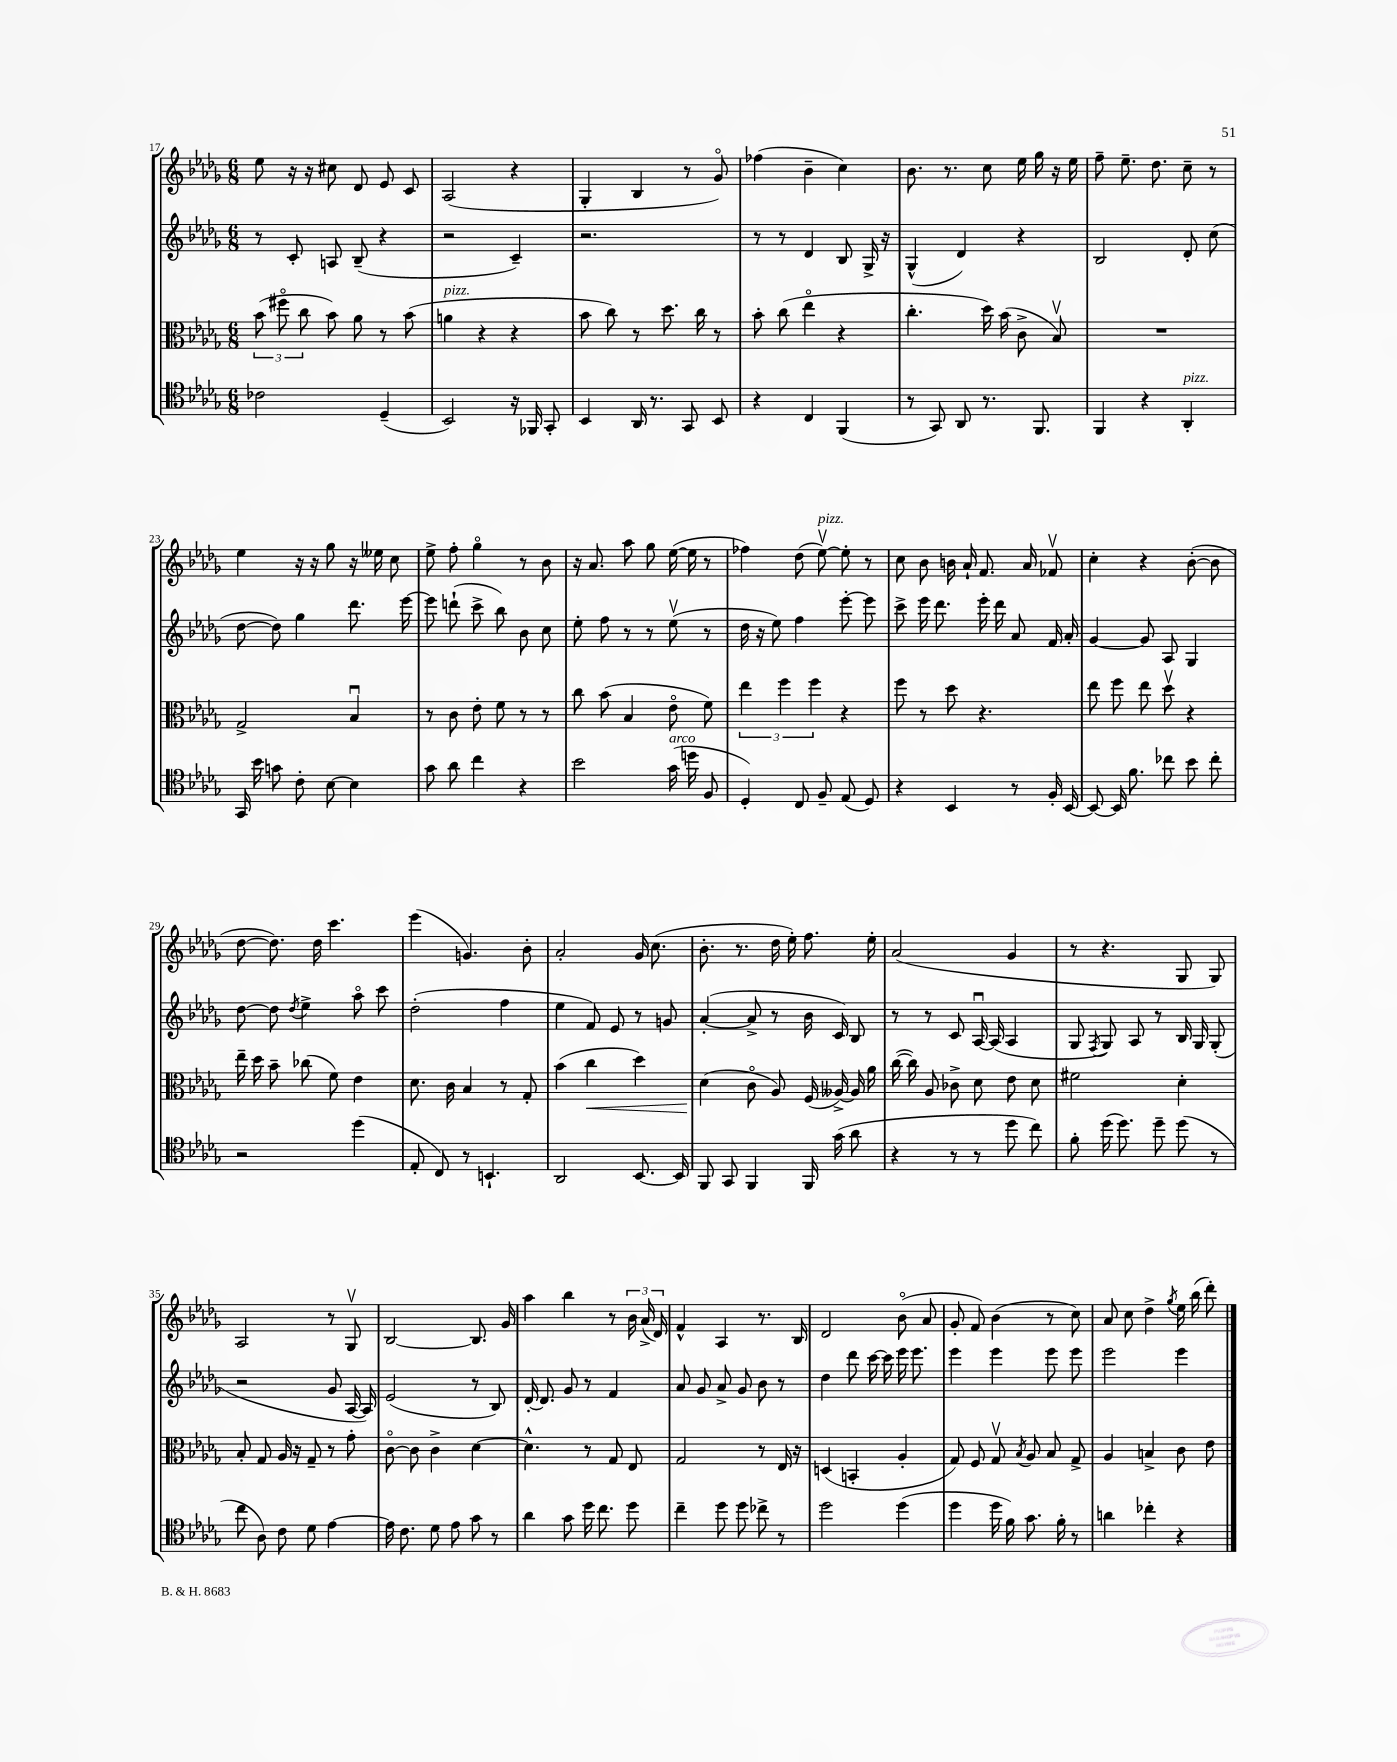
<<
\new StaffGroup <<
\new Staff = "s0" {
    \clef treble \key des \major \numericTimeSignature \time 6/8
    \autoBeamOff ees''8 r16 r16 cis''8 des'8 ees'8 c'8 |
    aes2( r4 |
    ges4-. bes4 r8 ges'8\flageolet) |
    fes''4( bes'4-- c''4) |
    bes'8. r8. c''8 ees''16 ges''16 r16 ees''16 |
    f''8-- ees''8.-- des''8. c''8-- r8 |
    ees''4 r16 r16 ges''8 r16 eeses''16 c''8 |
    ees''8-> f''8-. ges''4\flageolet r8 bes'8 |
    r16 aes'8. aes''8 ges''8 ees''16~( ees''16 r8 |
    fes''4) des''8( ees''8~\upbow^\markup { \italic "pizz." }) ees''8-. r8 |
    c''8 bes'8 b'16 aes'16-! f'8. aes'16 fes'8\upbow |
    c''4-. r4 bes'8~-.( bes'8 |
    des''8~ des''8.) des''16 c'''4. |
    ees'''4( g'4.) bes'8-. |
    aes'2-. ges'16 c''8.( |
    bes'8.-. r8. des''16 ees''16-.) f''8. ees''16-. |
    aes'2( ges'4 |
    r8 r4. ges8 ges8) |
    aes2 r8 ges8\upbow |
    bes2~ bes8. ges'16 |
    aes''4 bes''4 r8 \tuplet 3/2 { bes'16 aes'16->( des'16) } |
    f'4-^ aes4 r8. bes16 |
    des'2 bes'8\flageolet( aes'8 |
    ges'8-. f'8) bes'4( r8 c''8) |
    aes'8 c''8 des''4-> \acciaccatura { ges''8 } ees''16 bes''16( des'''8-.) \bar "|." |
}
\new Staff = "s1" {
    \clef treble \key des \major \numericTimeSignature \time 6/8
    \autoBeamOff r8 c'8-. a8 bes8--( r4 |
    r2 c'4--) |
    r2. |
    r8 r8 des'4 bes8 ges16-> r16 |
    ges4-^( des'4) r4 |
    bes2 des'8-. c''8( |
    des''8~ des''8) ges''4 des'''8. ees'''16~ |
    ees'''8 d'''8-!( c'''8-> bes''8) bes'8 c''8 |
    ees''8-. f''8 r8 r8 ees''8\upbow( r8 |
    des''16 r16 ees''8) f''4 ees'''8~-. ees'''8 |
    c'''8-> ees'''16 des'''8. ees'''16-. des'''16 aes'8 f'16 aes'16-. |
    ges'4~ ges'8 aes8 ges4 |
    des''8~ des''8 \acciaccatura { des''8 } ees''4-> aes''8\flageolet c'''8 |
    des''2-.( f''4 |
    ees''4 f'8) ees'8 r8 g'8 |
    aes'4~-.( aes'8-> r8 bes'16 c'16) bes8 |
    r8 r8 c'8 aes16~\downbow aes16( aes4 |
    ges8 \acciaccatura { f8 } ges8) aes8 r8 bes16 ges16 ges8-.( |
    r2 ges'8 aes16~ aes16) |
    ees'2( r8 bes8) |
    des'16~-. des'8. ges'8 r8 f'4 |
    aes'8 ges'8 aes'8-> ges'8 bes'8 r8 |
    des''4 des'''8 c'''16~ c'''16 ees'''16 ees'''8. |
    ees'''4 ees'''4 ees'''8 ees'''8 |
    ees'''2 ees'''4 \bar "|." |
}
\new Staff = "s2" {
    \clef alto \key des \major \numericTimeSignature \time 6/8
    \autoBeamOff \tuplet 3/2 { bes'8( fis''8\flageolet c''8 } bes'8) aes'8 r8 bes'8( |
    a'4^\markup { \italic "pizz." } r4 r4 |
    bes'8 c''8) r8 des''8. c''16 r8 |
    bes'8-. c''8( ees''4\flageolet r4 |
    c''4.-. des''16) bes'16( c'8-> bes8\upbow) |
    R2. |
    ges2-> bes4\downbow |
    r8 c'8 ees'8-. f'8 r8 r8 |
    c''8 bes'8( bes4 ees'8\flageolet f'8) |
    \tuplet 3/2 { ees''4 f''4 f''4 } r4 |
    f''8 r8 des''8 r4. |
    ees''8 f''8 ees''8 des''8\upbow r4 |
    ees''16-- des''16 bes'8-- ces''8( f'8) ees'4 |
    des'8. c'16 bes4 r8 ges8-. |
    bes'4( c''4\< des''4) |
    des'4\!( c'8\flageolet aes8) f16( aeses16~->) aeses16 aes'16 |
    c''16~( c''16) aes8 ces'8-> des'8 ees'8 des'8 |
    fis'2 des'4-. |
    bes8-. ges8 aes16 r16 ges8-- r8 ges'8-. |
    c'8~\flageolet c'8 c'4-> des'4~ |
    des'4.-^ r8 ges8 ees8 |
    ges2 r8 ees16 r16 |
    d4( b,4-. aes4-. |
    ges8) f8 ges8\upbow \acciaccatura { bes8 } aes8 bes8 ges8-> |
    aes4 b4-> c'8 ees'8 \bar "|." |
}
\new Staff = "s3" {
    \clef tenor \key des \major \numericTimeSignature \time 6/8
    \autoBeamOff ces'2 des4--( |
    bes,2) r16 fes,16 ges,8-. |
    bes,4 aes,16 r8. ges,8 bes,8 |
    r4 c4 f,4( |
    r8 ges,8) aes,8 r8. f,8. |
    f,4 r4 aes,4-.^\markup { \italic "pizz." } |
    ges,16 bes'16 g'8 c'8-. bes8~ bes4 |
    ges'8 aes'8 c''4 r4 |
    bes'2 ges'16^\markup { \italic "arco" }( d''16 f8 |
    des4-.) c8 f8-- ees8( des8) |
    r4 bes,4 r8 f16-. bes,16~ |
    bes,8~ bes,16 f'8. ces''8 bes'8 ces''8-. |
    r2 des''4( |
    ees8-. c8) r8 b,4.-! |
    aes,2 bes,8.~ bes,16 |
    f,8 ges,8 f,4 f,16 ges'16( aes'8 |
    r4 r8 r8 des''8 c''8) |
    f'8-. des''16( des''8.) des''8-- des''8( r8 |
    c''8 aes8) c'8 des'8 ees'4~ |
    ees'16 c'8. des'8 ees'8 ges'8 r8 |
    aes'4 ges'8 des''16 c''8. des''8 |
    c''4-- des''8 des''8 ces''8-> r8 |
    des''2 des''4( |
    des''4 des''16 f'16) ges'8. f'16-. r8 |
    a'4 ces''4-. r4 \bar "|." |
}
>>
>>
\layout { \context { \Score currentBarNumber = #17 } }
